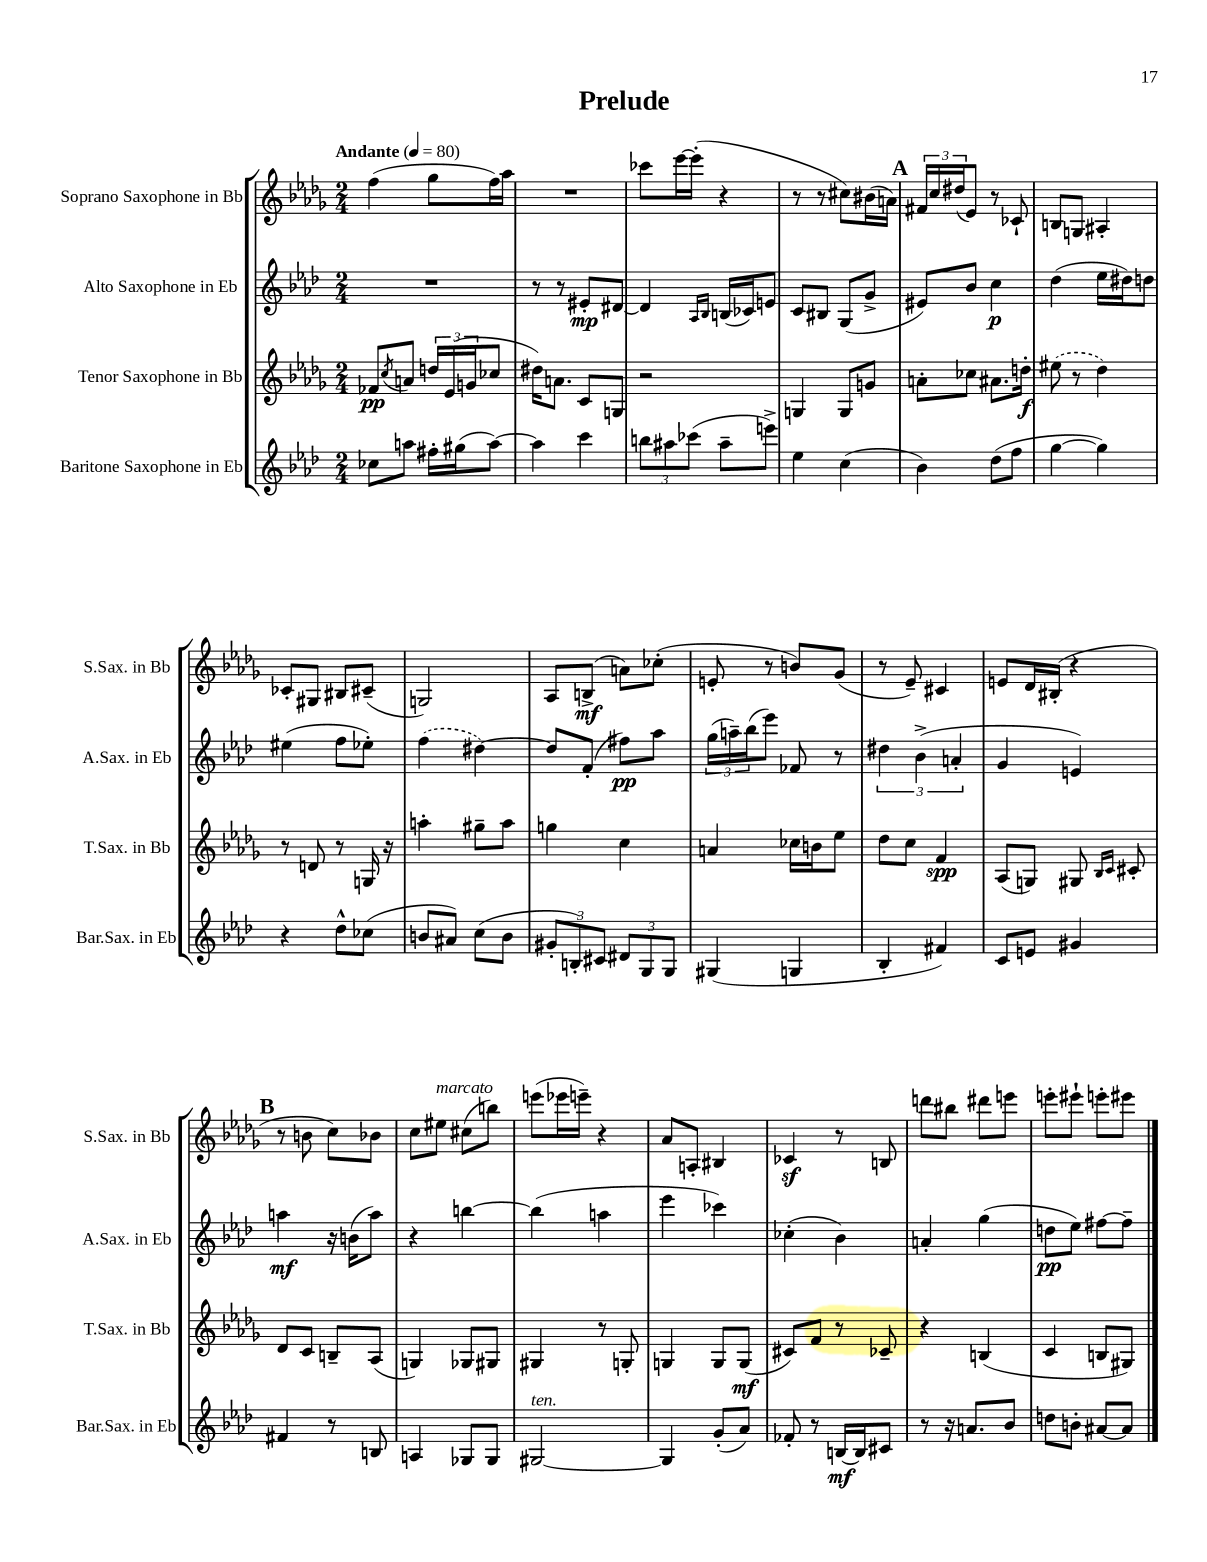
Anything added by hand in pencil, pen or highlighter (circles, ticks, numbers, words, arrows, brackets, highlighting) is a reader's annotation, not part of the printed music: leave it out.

**kern	**kern	**kern	**kern
*staff4	*staff3	*staff2	*staff1
*clefG2	*clefG2	*clefG2	*clefG2
*k[b-e-a-d-]	*k[b-e-a-d-g-]	*k[b-e-a-d-]	*k[b-e-a-d-g-]
*M2/4	*M2/4	*M2/4	*M2/4
*MM80	*MM80	*MM80	*MM80
8cc-	8f-	2r	(4ff
.	8qcc	.	.
8aa	8a	.	.
16ff#'	24dd	.	8gg-
.	(24e-	.	.
(16gg#	.	.	.
.	24g	.	.
[8aa)	8cc-	.	16ff)
.	.	.	16aa-
=	=	=	=
4aa]	16dd#)	8r	2r
.	8.a	.	.
.	.	8r	.
4ccc	8c	8e#'	.
.	8G	[8d#	.
=	=	=	=
12bb	2r	4d#]	8ccc-
12aa#	.	.	.
.	.	.	[16eee-
(12ccc-	.	.	.
.	.	.	(16eee-']
.	.	16qqA-	.
.	.	16qqB-	.
8aa#~	.	(16B	4r
.	.	16c-)	.
8eee^)	.	8e	.
=	=	=	=
4ee-	4G	8c	8r
.	.	8B#	8r
(4cc	8G	(8G	8cc#)
.	8g	8g^	(16b#
.	.	.	16a)
=	=	=	=
4b-)	8a'	8e#)	24f#
.	.	.	24cc
.	.	.	(24dd#
.	8cc-	8b-	8e-)
(8dd-	8.a#	4cc	8r
8ff	.	.	8c-`
.	16dd'	.	.
=	=	=	=
[4gg	(8ee#	(4dd-	8B
.	8r	.	8G
4gg])	4dd-)	16ee-	4A#'
.	.	16dd#)	.
.	.	8dd	.
=	=	=	=
4r	8r	(4ee#	8c-'
.	8d	.	8G#
8dd-^^	8r	8ff	8B#
(8cc-	16G	8ee-')	(8c#~
.	16r	.	.
=	=	=	=
8b	4aa'	(4ff	2G)
8a#)	.	.	.
(8cc	8gg#~	[4dd#)	.
8b	8aa	.	.
=	=	=	=
12g#'	4gg	8dd#]	8A-
12B')	.	.	.
.	.	(8f'	(8B^
12c#	.	.	.
12d#	4cc	8ff#)	8a)
12G	.	.	.
.	.	8aa-	(8cc-'
12G	.	.	.
=	=	=	=
(4G#	4a	(24gg	8e'
.	.	24aa~)	.
.	.	(24bb-	.
.	.	8eee-)	8r
4G	16cc-	8f-	8b)
.	16b	.	.
.	8ee-	8r	(8g-
=	=	=	=
4B-'	8dd-	6dd#	8r
.	8cc	.	8e-~)
.	.	(6b-^	.
4f#)	4f	.	4c#
.	.	6a'	.
=	=	=	=
8c	(8A-	4g	8e
8e	8G)	.	16d-
.	.	.	(16B#'
4g#	8G#	4e)	4r
.	16qqB-	.	.
.	16qqc	.	.
.	8c#'	.	.
=	=	=	=
4f#	8d-	4aa	8r
.	8c	.	8b
8r	8B~	16r	8cc)
.	.	(16b	.
8B	(8A-	8aa)	8b-
=	=	=	=
4A	4G)	4r	8cc
.	.	.	8ee#
8G-	8G-	[4bb	(8cc#
8G-	8G#	.	8bb)
=	=	=	=
[2G#	4G#	(4bb]	(8eee
.	.	.	16eee-
.	.	.	16eee~)
.	8r	4aa	4r
.	8G'	.	.
=	=	=	=
4G#]	4G	4eee-	8a-
.	.	.	8A'
(8g'	8G	4ccc-)	4B#
8a-)	(8G	.	.
=	=	=	=
8f-'	8c#)	(4cc-'	4c-
8r	8f	.	.
[16B	8r	4b-)	8r
16B]	.	.	.
8c#	8c-~	.	8B
=	=	=	=
8r	4r	4a'	8ddd
16r	.	.	8bb#
8.a	.	.	.
.	(4B	(4gg	8ddd#
8b-	.	.	8eee
=	=	=	=
8dd	4c	8dd	8eee'
8b'	.	8ee-)	8eee#`
[8a#	8B	[8ff#	8eee'
8a#]	8G#)	8ff#~]	8eee#
==	==	==	==
*-	*-	*-	*-
